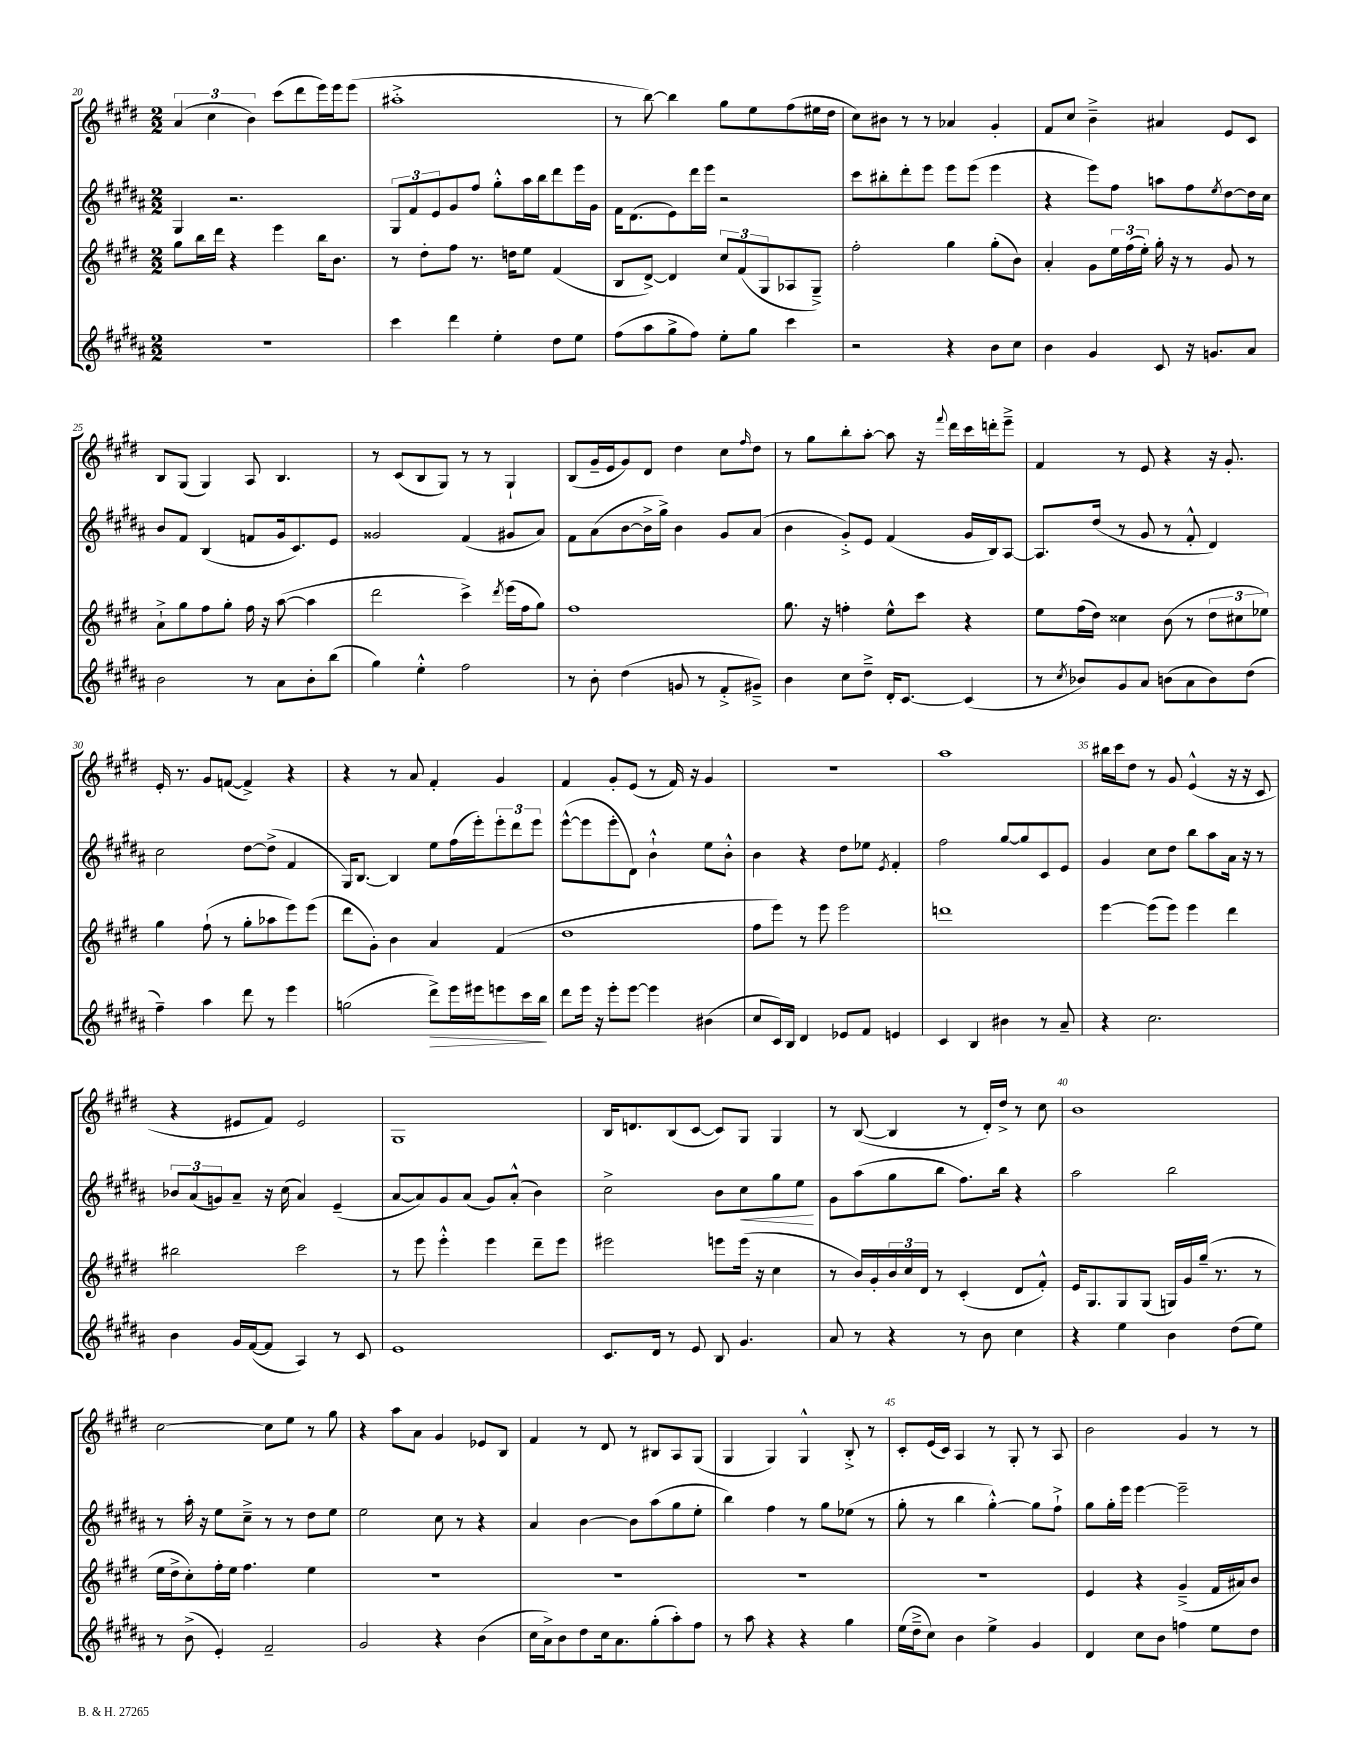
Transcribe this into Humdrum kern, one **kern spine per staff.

**kern	**dynam	**kern	**kern	**dynam	**kern
*part4	*part4	*part3	*part2	*part2	*part1
*staff4	*staff4	*staff3	*staff2	*staff2	*staff1
*clefG2	*	*clefG2	*clefG2	*	*clefG2
*k[f#c#g#d#a#]	*	*k[f#c#g#d#]	*k[f#c#g#d#a#]	*	*k[f#c#g#d#]
*M2/2	*	*M2/2	*M2/2	*	*M2/2
=20	=20	=20	=20	=20	=20
1r	.	8gg#\L	4G#/	.	(6a/
.	.	16bb\L	.	.	.
.	.	.	.	.	6cc#\
.	.	16ddd#\JJ	.	.	.
.	.	4r	2.r	.	.
.	.	.	.	.	6b\)
.	.	4eee\	.	.	(8ccc#\L
.	.	.	.	.	8ddd#\
.	.	16bb\KL	.	.	16eee\L)
.	.	8.b\J	.	.	16eee\J
.	.	.	.	.	(8eee\J
=21	=21	=21	=21	=21	=21
4ccc#\	.	8r	12G#/L	.	1aa#X'^
.	.	.	12f#/	.	.
.	.	8dd#'\L	.	.	.
.	.	.	12e/	.	.
4ddd#\	.	8ff#\J	8g#/	.	.
.	.	8.r	8ff#/J	.	.
4ee'\	.	.	8gg#'^^\L	.	.
.	.	16ddn\KL	.	.	.
.	.	8ee\J	16aa#\L	.	.
.	.	.	16bb\J	.	.
8dd#\L	.	(4f#/	8ddd#\	.	.
8ee\J	.	.	16eee\L	.	.
.	.	.	16g#\JJ	.	.
=22	=22	=22	=22	=22	=22
(8ff#\L	.	8B/L	16f#\KL	.	8r
.	.	.	(8.d#\	.	.
8aa#\	.	[8d#^/J)	.	.	[8bb\)
8gg#^\	.	4d#/]	8e\)	.	4bb\]
8ff#\J)	.	.	16ddd#\L	.	.
.	.	.	16eee\JJ	.	.
8ee'\L	.	12cc#/L	2r	.	8gg#\L
.	.	(12f#/	.	.	.
8gg#\J	.	.	.	.	8ee\
.	.	12G#/	.	.	.
4ccc#\	.	8A-X/	.	.	(8ff#\
.	.	8G#~^/J)	.	.	16ee#X\L
.	.	.	.	.	16dd#\JJ
=23	=23	=23	=23	=23	=23
2r	.	2ff#'\	8ccc#\L	.	8cc#\L)
.	.	.	8bb#X'\	.	8b#X\J
.	.	.	8ddd#'\	.	8r
.	.	.	8eee\J	.	8r
4r	.	4gg#\	8eee\L	.	4a-X/
.	.	.	(8eee\J	.	.
8b\L	.	(8gg#'\L	4eee\	.	4g#'/
8cc#\J	.	8b\J)	.	.	.
=24	=24	=24	=24	=24	=24
4b\	.	4a'/	4r	.	8f#/L
.	.	.	.	.	8cc#/J
4g#/	.	8g#\L	8eee\L)	.	4b~^\
.	.	24ee\L	8ff#\J	.	.
.	.	(24ff#\	.	.	.
.	.	24ee'\JJ)	.	.	.
8c#/	.	16gg#'\	8aan\L	.	4a#X/
.	.	16r	.	.	.
16r	.	8r	8ff#\	.	.
8.gn/L	.	.	.	.	.
.	.	.	8qee/	.	.
.	.	8g#/	[8dd#\	.	8e/L
8a#/J	.	8r	16dd#\L]	.	8c#/J
.	.	.	16cc#\JJ	.	.
!!LO:LB:g=z
=25	=25	=25	=25	=25	=25
2b\	.	8a`^\L	8b/L	.	8B/L
.	.	8gg#\	8f#/J	.	(8G#/J
.	.	8ff#\	(4B/	.	4G#/)
.	.	8gg#'\J	.	.	.
8r	.	16ff#\	8fn/L	.	8A/
.	.	16r	.	.	.
8a#\L	.	([8aa\	16g#/k	.	4.B/
.	.	.	8.c#/)	.	.
8b'\	.	4aa\]	.	.	.
(8bb\J	.	.	8e/J	.	.
=26	=26	=26	=26	=26	=26
4gg#\)	.	2ddd#\	2g##X/	.	8r
.	.	.	.	.	(8c#/L
4ee'^^\	.	.	.	.	8B/
.	.	.	.	.	8G#/J)
2ff#\	.	4ccc#^\)	(4f#/	.	8r
.	.	.	.	.	8r
.	.	8qddd#/	.	.	.
.	.	(16eee\LL	8g#X/L	.	4G#`/
.	.	16ff#\J	.	.	.
.	.	8gg#\J)	8a#/J)	.	.
=27	=27	=27	=27	=27	=27
8r	.	1ff#	8f#\L	.	(8B/L
8b'\	.	.	(8a#\	.	16g#~/L
.	.	.	.	.	16e/J
(4dd#\	.	.	[8b\	.	8g#/)
.	.	.	16b^\L]	.	8d#/J
.	.	.	16gg#^\JJ)	.	.
8gn/	.	.	4b\	.	4dd#\
8r	.	.	.	.	.
8f#'^/L	.	.	8g#/L	.	8cc#\L
.	.	.	.	.	16qqff#/
8g#X~^/J)	.	.	(8a#/J	.	8dd#\J
=28	=28	=28	=28	=28	=28
4b\	.	8.gg#\	4b\	.	8r
.	.	.	.	.	8gg#\L
.	.	16r	.	.	.
8cc#\L	.	4ffn'\	8g#'^/L)	.	8bb'\
8dd#~^\J	.	.	8e/J	.	[8aa'\J
16d#'/KL	.	8ee^^\L	(4f#/	.	8aa\]
[8.c#/J	.	.	.	.	.
.	.	8ccc#\J	.	.	16r
.	.	.	.	.	8qqfff#/
.	.	.	.	.	16ddd#\LL
(4c#/]	.	4r	16g#/LL	.	16ccc#\
.	.	.	16B/J)	.	16dddn'\J
.	.	.	[8A#/J	.	8eee~^\J
=29	=29	=29	=29	=29	=29
8r	.	8ee\L	8.A#/L]	.	4f#/
8qcc#/	.	.	.	.	.
8b-X/L)	.	(16ff#\L	.	.	.
.	.	16dd#\JJ)	(16dd#/Jk	.	.
8g#/	.	4cc##X\	8r	.	8r
8a#/J	.	.	8g#/	.	8e/
(8bn\L	.	(8b\	8r	.	4r
8a#\	.	8r	8f#'^^/	.	.
8b\)	.	12dd#\L	4d#/)	.	16r
.	.	.	.	.	8.g#'/
.	.	12cc#X\	.	.	.
(8dd#\J	.	.	.	.	.
.	.	12ee-X\J)	.	.	.
!!LO:LB:g=z
=30	=30	=30	=30	=30	=30
4ff#~\)	.	4gg#\	2cc#\	.	16e'/
.	.	.	.	.	8.r
4aa#\	.	(8ff#`\	.	.	8g#/L
.	.	8r	.	.	([8fn/J
8ddd#\	.	8gg#'\L	[8dd#\L	.	4f^/])
8r	.	8aa-X\	(8dd#^\J]	.	.
4eee\	.	8eee\)	4f#/	.	4r
.	.	(8eee\J	.	.	.
=31	=31	=31	=31	=31	=31
(2ggn\	.	8ddd#\L	16G#/KL)	.	4r
.	.	.	[8.B/J	.	.
.	.	8g#'\J)	.	.	.
.	.	4b\	4B/]	.	8r
.	.	.	.	.	8a/
!	!LO:HP:b	!	!	!	!
8ddd#^\L)	>	4a/	8ee\L	.	4f#'/
16eee\L	.	.	(16ff#\L	.	.
16eee#X\J	.	.	16eee'\J)	.	.
8eeen\	.	(4f#/	12eee'\	.	4g#/
.	.	.	12ddd#\	.	.
16ccc#\L	.	.	.	.	.
.	.	.	12eee\J	.	.
16bb\JJ	.	.	.	.	.
.	]	.	.	.	.
=32	=32	=32	=32	=32	=32
8ddd#\L	.	1dd#	([8eee^^\L	.	4f#/
16eee\Jk	.	.	8eee\]	.	.
16r	.	.	.	.	.
8eee'\L	.	.	8eee'\	.	8g#'/L
[8eee\J	.	.	8d#\J)	.	(8e/J
4eee\]	.	.	4b`^^\	.	8r
.	.	.	.	.	16f#/)
.	.	.	.	.	16r
(4b#X\	.	.	8ee\L	.	4g#/
.	.	.	8b'^^\J	.	.
=33	=33	=33	=33	=33	=33
8cc#/L	.	8ff#\L	4b\	.	1r
16c#/L)	.	8eee\J)	.	.	.
16B/JJ	.	.	.	.	.
4d#/	.	8r	4r	.	.
.	.	8eee\	.	.	.
8e-X/L	.	2eee\	8dd#\L	.	.
8f#/J	.	.	8ee-X\J	.	.
.	.	.	8qe/	.	.
4en/	.	.	4f#'/	.	.
=34	=34	=34	=34	=34	=34
4c#/	.	1dddn	2ff#\	.	1aa
4B/	.	.	.	.	.
4b#X\	.	.	[8gg#/L	.	.
.	.	.	8gg#/]	.	.
8r	.	.	8c#/	.	.
8a#~/	.	.	8e/J	.	.
=35	=35	=35	=35	=35	=35
4r	.	[4eee\	4g#/	.	16bb#X\LL
.	.	.	.	.	16ccc#\J
.	.	.	.	.	8dd#\J
2.cc#\	.	(8eee\L]	8cc#\L	.	8r
.	.	8eee\J)	8dd#\J	.	8g#/
.	.	4eee\	8bb\L	.	(4e^^/
.	.	.	8aa#\	.	.
.	.	4ddd#\	16a#\Jk	.	16r
.	.	.	16r	.	16r
.	.	.	8r	.	8c#/
!!LO:LB:g=z
=36	=36	=36	=36	=36	=36
4b\	.	2bb#X\	12b-X/L	.	4r
.	.	.	(12a#/	.	.
.	.	.	12gn/)	.	.
16g#/LL	.	.	8a#~/J	.	8e#X/L
([16f#/J	.	.	.	.	.
8f#/J]	.	.	16r	.	8f#/J)
.	.	.	(16cc#\	.	.
4A#/)	.	2ccc#\	4a#/)	.	2e#/
8r	.	.	(4e~/	.	.
8c#/	.	.	.	.	.
=37	=37	=37	=37	=37	=37
1e	.	8r	[8a#/L	.	1G#
.	.	8eee\	8a#/])	.	.
.	.	4eee'^^\	8g#/	.	.
.	.	.	(8a#/J	.	.
.	.	4eee\	8g#/L)	.	.
.	.	.	(8a#'^^/J	.	.
.	.	8ddd#~\L	4b\)	.	.
.	.	8eee\J	.	.	.
=38	=38	=38	=38	=38	=38
8.c#/L	.	2eee#X\	2cc#^\	.	16B/KL
.	.	.	.	.	8.dn/
16d#/Jk	.	.	.	.	.
8r	.	.	.	.	(8B/
8e/	.	.	.	.	[8c#/J
8B/	.	8eeen\L	8b\L	.	8c#/L])
!	!	!	!	!LO:HP:b	!
4.g#/	.	(16eee\Jk	8cc#\	<	8G#/J
.	.	16r	.	.	.
.	.	4cc#\	8gg#\	.	4G#/
.	.	.	8ee\J	.	.
.	.	.	.	[	.
=39	=39	=39	=39	=39	=39
8a#/	.	8r	8g#\L	.	8r
8r	.	16b/LL)	(8aa#\	.	([8B/
.	.	16g#'/	.	.	.
4r	.	24b/	8gg#\	.	4B/]
.	.	24cc#/	.	.	.
.	.	24d#/JJ	.	.	.
.	.	8r	8bb\J	.	.
8r	.	(4c#'/	8.ff#\L)	.	8r
8b\	.	.	.	.	16d#'/LL)
.	.	.	16bb\Jk	.	16dd#^/JJ
4cc#\	.	8d#/L	4r	.	8r
.	.	8f#'^^/J)	.	.	8cc#\
=40	=40	=40	=40	=40	=40
4r	.	16e/KL	2aa#\	.	1b
.	.	8.G#/	.	.	.
4ee\	.	8G#/	.	.	.
.	.	(8G#/J	.	.	.
4b\	.	16Gn/LL)	2bb\	.	.
.	.	16g#/	.	.	.
.	.	(16gg#~/JJ	.	.	.
.	.	8.r	.	.	.
(8dd#\L	.	.	.	.	.
8ee\J)	.	8r	.	.	.
!!LO:LB:g=z
=41	=41	=41	=41	=41	=41
8r	.	16ee\LL	8r	.	[2cc#\
.	.	16dd#^\J	.	.	.
(8b^\	.	8cc#'\)	16aa#'\	.	.
.	.	.	16r	.	.
4e'/)	.	16ff#'\L	8ee\L	.	.
.	.	16ee\JJ	.	.	.
.	.	4.ff#\	8cc#~^\J	.	.
2f#~/	.	.	8r	.	8cc#\L]
.	.	.	8r	.	8ee\J
.	.	4ee\	8dd#\L	.	8r
.	.	.	8ee\J	.	8gg#\
=42	=42	=42	=42	=42	=42
2g#/	.	1r	2ee\	.	4r
.	.	.	.	.	8aa\L
.	.	.	.	.	8a\J
4r	.	.	8cc#\	.	4g#/
.	.	.	8r	.	.
(4b\	.	.	4r	.	8e-X/L
.	.	.	.	.	8B/J
=43	=43	=43	=43	=43	=43
16cc#\LL	.	1r	4a#/	.	4f#/
16a#^\J)	.	.	.	.	.
8b\	.	.	.	.	.
8dd#\	.	.	[4b\	.	8r
16cc#\k	.	.	.	.	8d#/
8.a#\	.	.	.	.	.
.	.	.	8b\L]	.	8r
(8gg#'\	.	.	(8aa#\	.	8B#X/L
8aa#'\)	.	.	8gg#\	.	8A/
8ff#\J	.	.	8ee'\J	.	(8G#/J
=44	=44	=44	=44	=44	=44
8r	.	1r	4bb\)	.	4G#/
8aa#\	.	.	.	.	.
4r	.	.	4ff#\	.	4G#/)
4r	.	.	8r	.	4G#^^/
.	.	.	8gg#\L	.	.
4gg#\	.	.	(8ee-X\J	.	8B'^/
.	.	.	8r	.	8r
=45	=45	=45	=45	=45	=45
(16ee\LL	.	1r	8gg#'\	.	8c#'/L
16dd#~^\J	.	.	.	.	.
8cc#\J)	.	.	8r	.	(16e/L
.	.	.	.	.	16c#/JJ)
4b\	.	.	4bb\	.	4A/
4ee^\	.	.	[4gg#'^^\)	.	8r
.	.	.	.	.	8G#'/
4g#/	.	.	8gg#\L]	.	8r
.	.	.	8ff#`^\J	.	8A/
=46	=46	=46	=46	=46	=46
4d#/	.	4e/	8gg#\L	.	2b\
.	.	.	16gg#'\L	.	.
.	.	.	16eee\JJ	.	.
8cc#\L	.	4r	[4eee\	.	.
8b\J	.	.	.	.	.
4ffn\	.	(4g#~^/	2eee~\]	.	4g#/
8ee\L	.	16f#/LL	.	.	8r
.	.	16a#X/J)	.	.	.
8dd#\J	.	8b/J	.	.	8r
==	==	==	==	==	==
*-	*-	*-	*-	*-	*-
